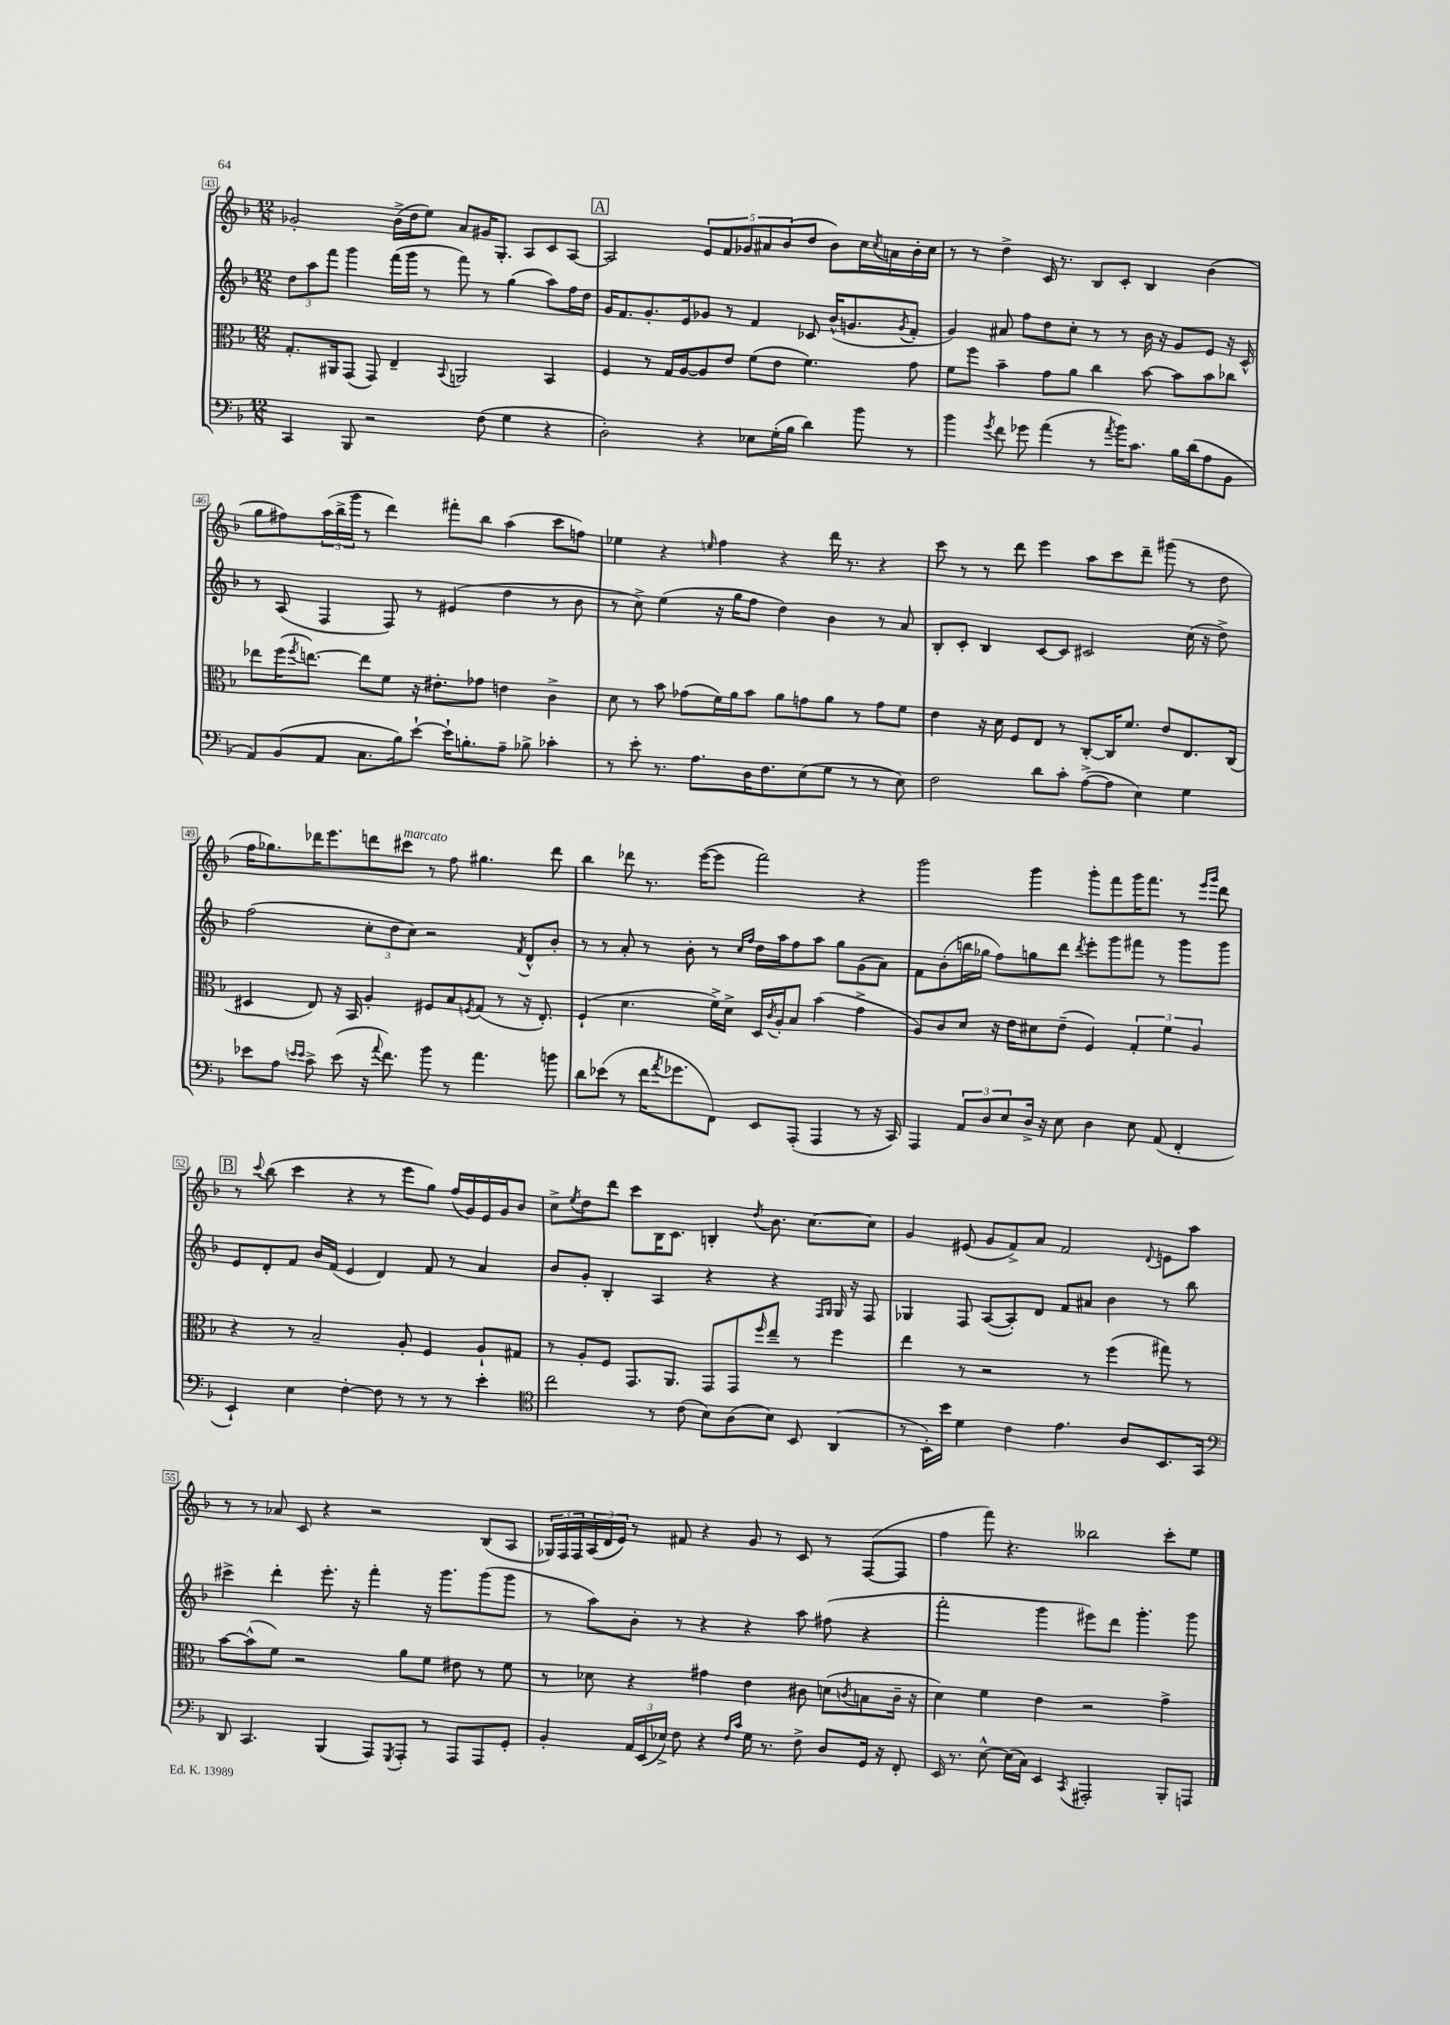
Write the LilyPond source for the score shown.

<<
\new StaffGroup <<
\new Staff = "s0" {
    \clef treble \key f \major \numericTimeSignature \time 12/8
    ges'2-. bes'16->( d''16 e''8) a'8 gis'16 g8.-. a8 c'8 a8~ |
    \mark \markup { \box "A" } a2 \tuplet 5/4 { e'8 f'8 ges'8 ais'8 bes'8( } d''8 bes'8) c''16 \acciaccatura { c''8 } a'16 bes'16-. c''16 |
    r8 r8 d''4-> c'16 r8. bes8 c'8-. bes4 bes'4( |
    g''8 fis''8) \tuplet 3/2 { a''16( bes''16-> g'''16 } r8 d'''4) fis'''8-. bes''8 a''4( c'''8 f''8) |
    ees''4 r4 \grace { e''16 } f''4 r4 d'''16 r8. r4 |
    c'''8 r8 r8 d'''8 e'''4 a''8 c'''8 d'''8-- gis'''8( r8 d''8 |
    f''16 ges''8.) des'''16 e'''8. d'''8 cis'''8^\markup { \italic "marcato" } r8 f''8 gis''4. d'''8 |
    bes''4 des'''8 r8. e'''16~( e'''8 f'''2) r4 |
    g'''2 g'''4 g'''8-. f'''8 g'''16 f'''8. r8 \grace { e'''16 g'''16 } d'''8 |
    \mark \markup { \box "B" } r8 \appoggiatura { c'''8 } bes''8( c'''4 r4 r8 e'''8 g''8) f''16( g'16) e'16 g'16 bes'8 |
    c''8-> \acciaccatura { e''8 } d''8 d'''8 c'''8 bes16 c'8. b4-. \acciaccatura { d''8 } bes'8. c''8.~ c''8 |
    g'4 eis'8( g'8 f'8->) a'8 f'2 \appoggiatura { d'8 } e'8 a''8 |
    r8 r8 aes'8 c'8 r4 r2 bes8( a8 |
    \tuplet 3/2 { ges16) f16 f16 } \tuplet 3/2 { a16( d'16 e'16) } r8 fis'8 r4 g'8 r8 c'8 r8 f8~( f8 |
    f''4 f'''8) r4. beses''2 c'''8-. e''8 \bar "|." |
}
\new Staff = "s1" {
    \clef treble \key f \major \numericTimeSignature \time 12/8
    \tuplet 3/2 { d''8 a''8 f'''8 } g'''4 f'''16( g'''16 r8 f'''8) r8 g''4( a''8) f''16 d''16 |
    \mark \markup { \box "A" } g'16 f'8. g'8.-. e'16 ges'8 r8 f'4 ces'8 bes'16-^( g'8. \acciaccatura { g'8 } f'8-. |
    g'4) ais'8 f''8 d''8 c''8-. r8 r8 bes'16 r16 g'8 e'8 r16 c'16-^ |
    r8 a8( f4 f8) r8 eis'4( d''4 r8 bes'8 |
    r8 c''8->) e''4( r16 g''16 f''8 d''4) bes'4 r8 a'8 |
    bes8-. c'8-. bes4 c'8~ c'8 cis'2 c''16( r16 d''8->) |
    f''2( \tuplet 3/2 { c''8-. d''8 c''8) } r2 \acciaccatura { f'8 } d'8-^ bes'8-. |
    r8 r8 a'8-. r8 bes'8-. r8 \grace { c''16 f''16 } d''16 a''16 f''8 a''8 g''8 g'8( a'8) |
    f'8 bes'8-.( b''16 ges''16 f''8) g''8 d'''8 \acciaccatura { d'''8 } e'''8-. g'''8 fis'''8 r8 g'''8 g'''8 |
    \mark \markup { \box "B" } e'8 d'8-. f'8 bes'16 f'16( e'4 d'4) f'8 r8 a'4 |
    bes'8 g'8-. bes4-. a4 r4 r4 \grace { f16 g16 } g16 r16 f8 |
    ges4 f8 a8~( a8-.) d'8 f'8 ais'8 bes'4 r8 bes''8 |
    cis'''4-> d'''4-. e'''8.-. r16 f'''4-. r16 g'''8. g'''8( g'''8 |
    r8 a''8) bes'8-. r8 r4 r4 a''8 fis''8( r4 |
    f'''2-. g'''4 eis'''8) d'''8 g'''4.-. g'''8 \bar "|." |
}
\new Staff = "s2" {
    \clef alto \key f \major \numericTimeSignature \time 12/8
    g8.-. ais,16 g,8( g,8) e4-- \appoggiatura { bes,8 } a,2 bes,4 |
    \mark \markup { \box "A" } f4 r8 g16 a16~ a8 e'8 f'8( e'8 f'4.) g'8 |
    f'8 f''8 bes'4-- g'8 a'8 c''4 bes'8~ bes'8 bes'8 ces''8 |
    ees''8 f''16( \acciaccatura { f''8 } e''8.~) e''8 f'8 r16 eis'8.-. ges'8 e'4 c'4-> |
    d'8 r8 bes'8 ges'8( f'16) a'16 bes'8 a'8 g'8 a'8 r8 g'8 f'8 |
    e'4 r16 d'16 f8 e8 r8 c8~-. c16 f'8. e'8 e8. c16( |
    dis4 e8) r16 bes,16 a4-. fis8 bes8 \acciaccatura { f8 } g8( r8 r16 e8.-.) |
    f4-!( d'4. f'16->) d'16-> d16 \acciaccatura { c'8 } a16-. bes8 bes'4( g'4-> |
    a8) c'8 d'8 r16 e'16 dis'8 e'8--( f4) \tuplet 3/2 { g4-. f'4 a4 } |
    \mark \markup { \box "B" } r4 r8 bes2-- a8-. f4 a8-! gis8 |
    r8 a8-. f8 g,8. a,8. g,8 g,8 \grace { f''16 } e''8-- r8 f''4 |
    e''4 r8 r2 r8 f''4( gis''8) r8 |
    bes'8~ bes'8-^( f'8) r2 a'8 f'8 eis'8 r8 f'8 |
    r8 des'8 r4 gis'4 e'4 cis'8 d'8( \acciaccatura { c'8 } b8 c'16-- r16 |
    d'4) f'4 e'4 r2 g'4-> \bar "|." |
}
\new Staff = "s3" {
    \clef bass \key f \major \numericTimeSignature \time 12/8
    c,4 bes,,8 r2 f8( g4 r4 |
    \mark \markup { \box "A" } d2-.) r4 ees8 g16-.( bes16 d'4) bes'8 r8 |
    bes'4 \acciaccatura { g'8 } f'8 ges'8 a'4( r8 \acciaccatura { a'8 } bes'16) c'8. bes16 d'16( a8 bes,8 |
    a,8) bes,8( a,8 c8. bes16) e'8~-! e'16-! b8.-. a8-- bes8-> ces'4-. |
    r8 e'8-. r8. a8. d16 f8. e8( g8 r8 r8 e8) |
    f2 d'8 c'8-. a8~->( a8 e4) g4 |
    ees'8 a8 \grace { e'16 e'16 } c'8-> e'8( r16 \appoggiatura { a'8 } f'8.) bes'8 r8 a'4. b'8 |
    d'8 ees'8( r8 f'16 \acciaccatura { a'8 } ges'8. f,8) e,8 a,,8-.( a,,4 r8 r16 c,16) |
    a,,4 \tuplet 3/2 { a,8 d8 e8 } d16-> r16 e8 d4 e8 a,8( f,4-. |
    \mark \markup { \box "B" } e,4-!) e4 f4~-. f8 r8 r8 r8 e'4-. |
    \clef tenor c''2 r8 c'8( bes8) a8( bes8) bes,8 a,4( |
    r8 bes,16-.) bes'16 d'4 c'4 e'4. a8 bes,8. g,16 |
    \clef bass d,8 c,4. bes,,4( a,,8) \acciaccatura { g,,8 } a,,8-. r8 a,,8 a,,8 g,8-. |
    bes,4-. \tuplet 3/2 { a,16 e,16( ees16->) } f8 r4 \grace { f16 c'16 } g16 r8. f8-> d8 g,16 r16 f,8-. |
    e,16 r8. e8~-^ e16( c16) e,4 \acciaccatura { c,8 } ais,,2-. bes,,8-. a,,8 \bar "|." |
}
>>
>>
\layout { \context { \Score currentBarNumber = #43 \override BarNumber.stencil = #(make-stencil-boxer 0.1 0.3 ly:text-interface::print) } }
